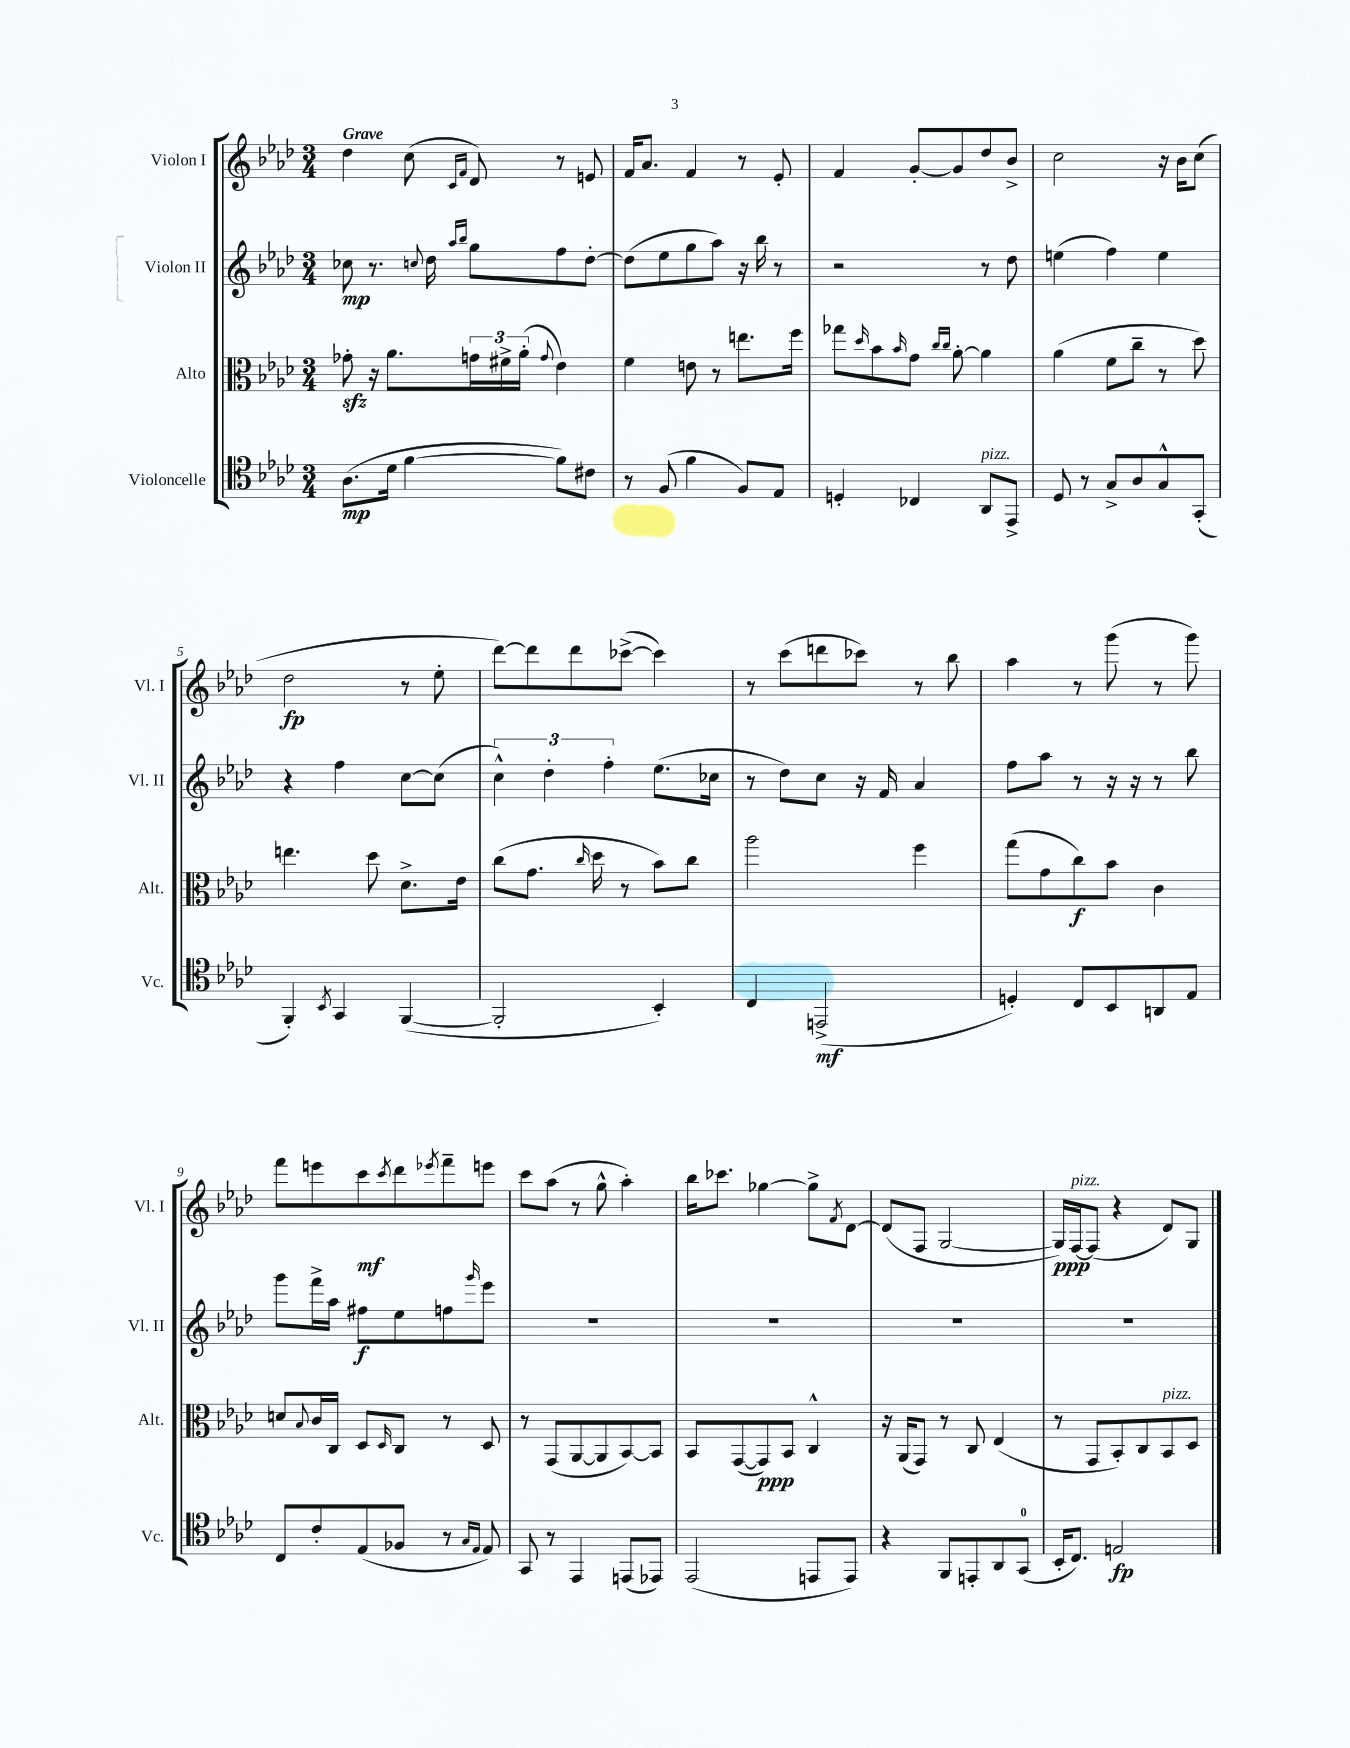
<<
\new StaffGroup <<
\new Staff = "s0" \with { instrumentName = "Violon I" shortInstrumentName = "Vl. I" } {
    \clef treble \key aes \major \numericTimeSignature \time 3/4 \tempo "Grave"
    des''4 c''8( \grace { c'16 f'16 } des'8) r8 e'8 |
    f'16 aes'8. f'4 r8 ees'8-. |
    f'4 g'8~-. g'8 des''8 bes'8-> |
    c''2 r16 bes'16 c''8( |
    des''2\fp r8 ees''8-. |
    des'''8~) des'''8 des'''8 ces'''8~->( ces'''4) |
    r8 c'''8( d'''8 ces'''8) r8 bes''8 |
    aes''4 r8 g'''8( r8 g'''8) |
    f'''8 e'''8 c'''8\mf \acciaccatura { c'''8 } des'''8 \acciaccatura { ees'''8 } f'''8-- e'''8 |
    c'''8 aes''8( r8 g''8-^ aes''4-.) |
    bes''16 ces'''8. ges''4~ ges''8-> \acciaccatura { f'8 } des'8~ |
    des'8( f8 g2~ |
    g16\ppp) f16~^\markup { \italic "pizz." } f8( r4 des'8) g8 \bar "|." |
}
\new Staff = "s1" \with { instrumentName = "Violon II" shortInstrumentName = "Vl. II" } {
    \clef treble \key aes \major \numericTimeSignature \time 3/4
    ces''8\mp r8. \appoggiatura { c''8 } des''16 \grace { aes''16 bes''16 } g''8 f''8 des''8~-. |
    des''8( ees''8 g''8 aes''8) r16 bes''16 r8 |
    r2 r8 des''8 |
    e''4( f''4) e''4 |
    r4 f''4 c''8~ c''8( |
    \tuplet 3/2 { c''4-^) des''4-. f''4-. } ees''8.( ces''16 |
    r8 des''8) c''8 r16 f'16 aes'4 |
    f''8 aes''8 r8 r16 r16 r8 bes''8 |
    g'''8 f'''16-> aes''16 fis''8\f ees''8 f''8 \grace { g'''16 } ees'''8 |
    R2. |
    R2. |
    R2. |
    R2. \bar "|." |
}
\new Staff = "s2" \with { instrumentName = "Alto" shortInstrumentName = "Alt." } {
    \clef alto \key aes \major \numericTimeSignature \time 3/4
    ges'8-.\sfz r16 aes'8. \tuplet 3/2 { g'16 fis'16-> aes'16-.( } \appoggiatura { g'8 } ees'4) |
    f'4 e'8 r8 e''8. f''16 |
    ges''8 \grace { des''16 } bes'8 \grace { bes'16 } g'8 \grace { c''16 c''16 } aes'8~-. aes'4 |
    aes'4( f'8 c''8-- r8 des''8) |
    e''4. des''8 des'8.-> ees'16 |
    c''8( g'8. \grace { c''16 } des''16 r8 bes'8) c''8 |
    aes''2 f''4 |
    g''8( g'8 c''8\f) bes'8 c'4 |
    d'8 \appoggiatura { bes8 } c'16 c16 des8 \grace { des16 } c8 r8 des8 |
    r8 g,8( aes,8~ aes,8 bes,8~) bes,8 |
    bes,8 g,8~( g,8\ppp) bes,8 c4-^ |
    r16 aes,16( g,8) r8 c8 ees4( |
    r8 g,8 bes,8-.) c8 bes,8^\markup { \italic "pizz." } des8 \bar "|." |
}
\new Staff = "s3" \with { instrumentName = "Violoncelle" shortInstrumentName = "Vc." } {
    \clef tenor \key aes \major \numericTimeSignature \time 3/4
    aes8.\mp( des'16 f'4~ f'8) cis'8 |
    r8 f8( f'4 f8) ees8 |
    d4-. ces4 aes,8^\markup { \italic "pizz." } ees,8-> |
    des8 r8 g8-> aes8 g8-^ g,8-.( |
    f,4-.) \acciaccatura { bes,8 } g,4 f,4~( |
    f,2-. bes,4-.) |
    c4 e,2->\mf( |
    d4-.) c8 bes,8 a,8 ees8 |
    c8 c'8-. ees8( fes8 r8 \grace { g16 ees16 } ees8) |
    g,8 r8 ees,4 e,8( ees,8) |
    ees,2( e,8 e,8) |
    r4 f,8 e,8-. aes,8 g,8-0( |
    bes,16-. c8.) e2\fp \bar "|." |
}
>>
>>
